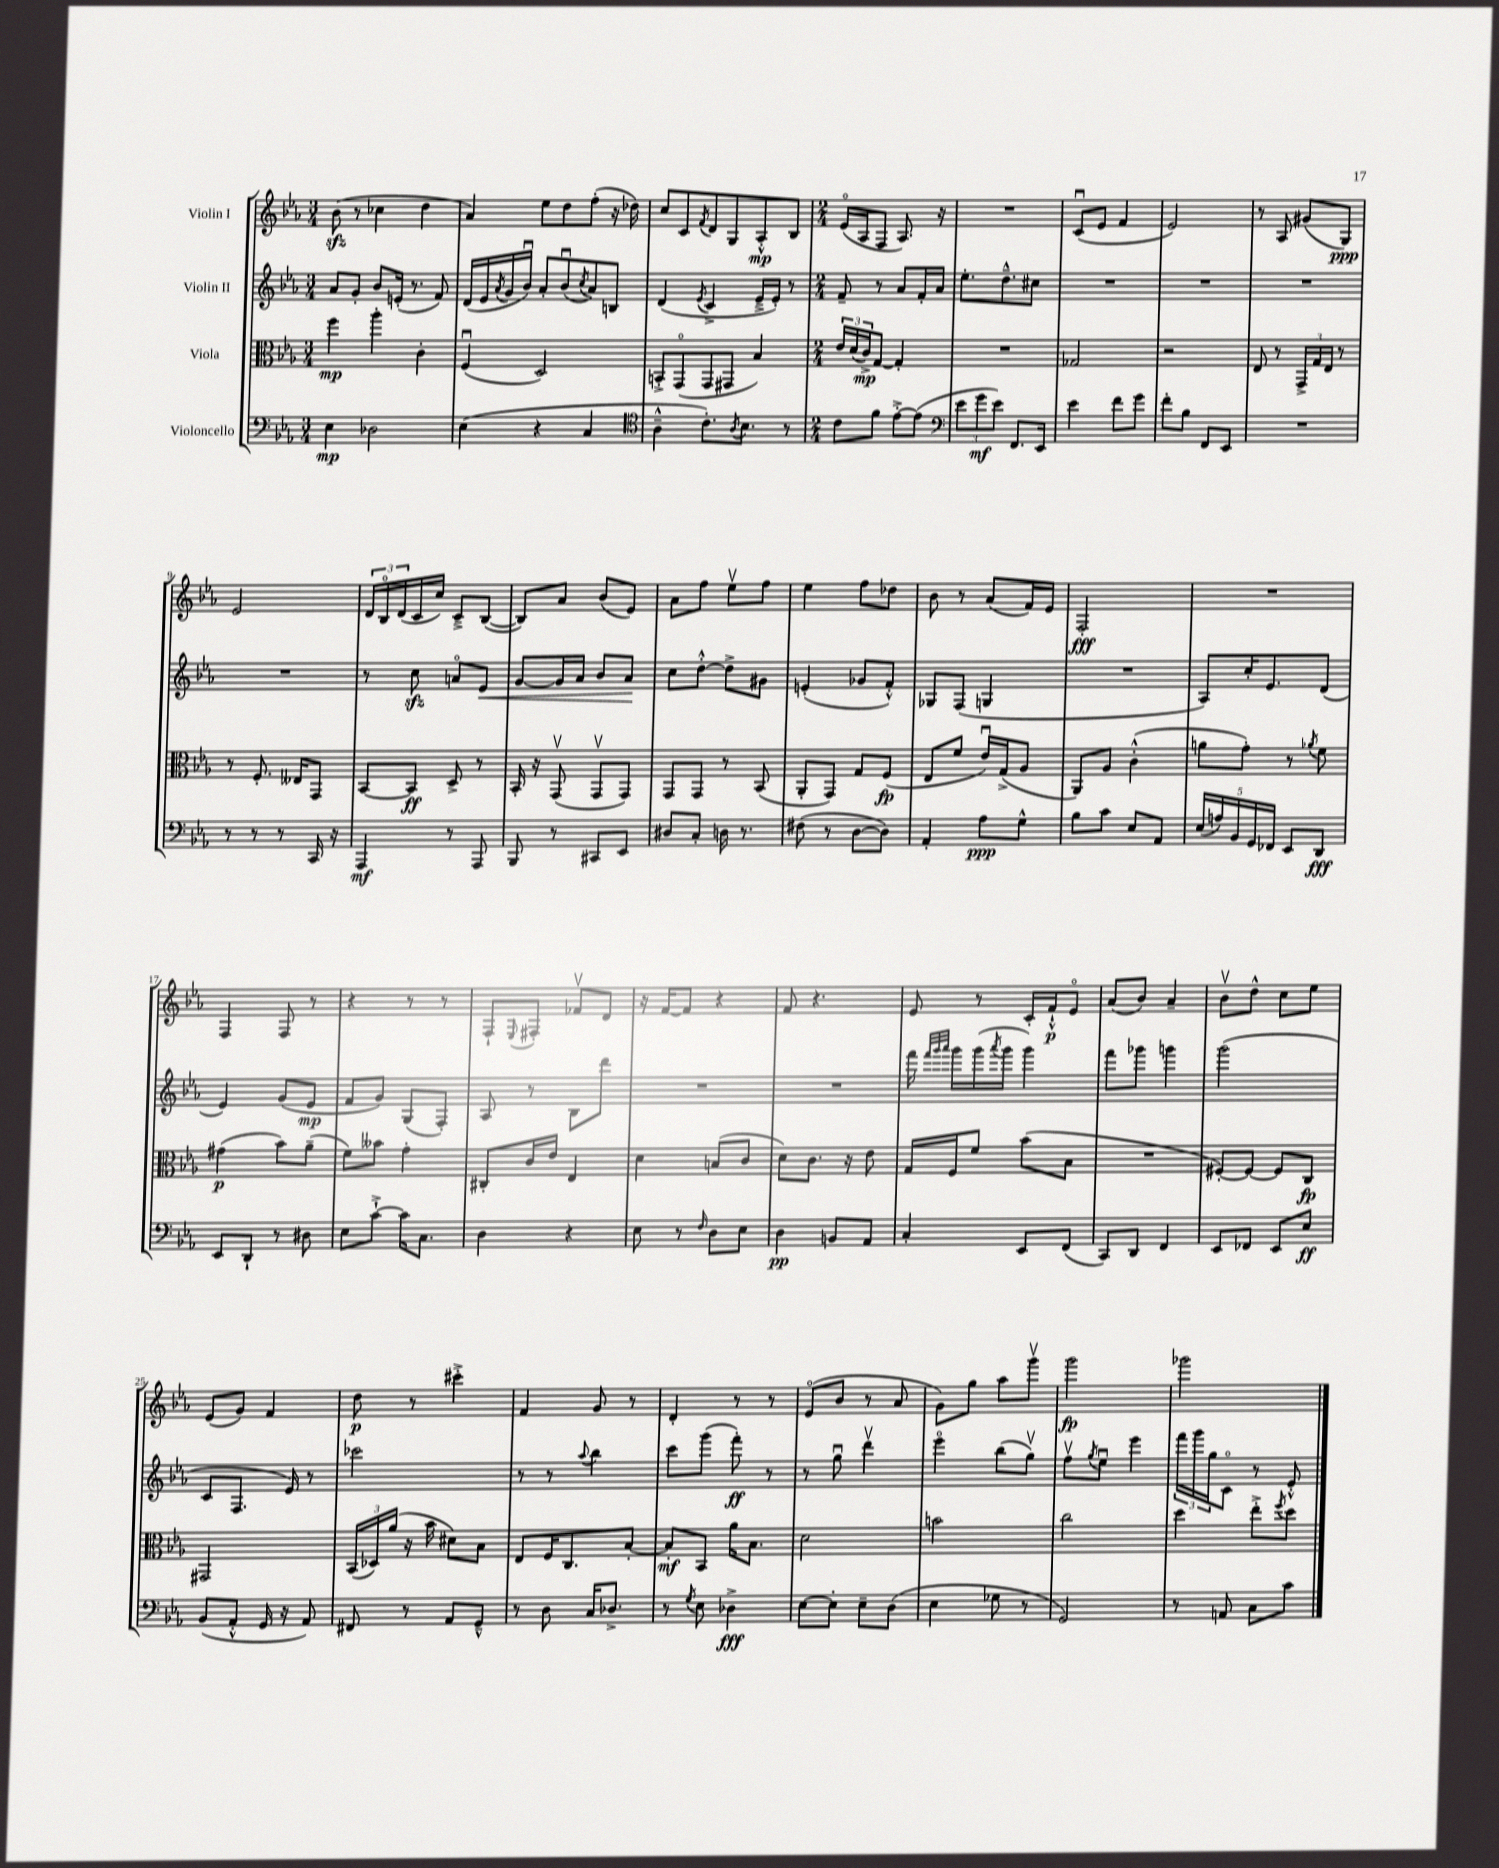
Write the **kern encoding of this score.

**kern	**kern	**kern	**kern
*staff4	*staff3	*staff2	*staff1
*clefF4	*clefC3	*clefG2	*clefG2
*k[b-e-a-]	*k[b-e-a-]	*k[b-e-a-]	*k[b-e-a-]
*M3/4	*M3/4	*M3/4	*M3/4
4E-\	4ff\	8a-/L	(8b-\
.	.	8g'/J	8r
2D-\	4aa-'\	8b-/L	4cc-\
.	.	(16e'/Jk	.
.	.	8.r	.
.	4c'\	.	4dd\
.	.	8f/)	.
=	=	=	=
(4E-\	(4Fu/	(16d/LL	4a-/)
.	.	16e-/	.
.	.	8qa-/	.
.	.	16g/	.
.	.	16b-u/JJ)	.
4r	2D/)	8a-'/L	8ee-\L
.	.	(8b-u/	8dd\
.	.	8qcc/	.
4C/	.	8a-/)	(8ff'\J
.	.	8B/J	16r
.	.	.	16dd-\)
=	=	=	=
*clefC4	*	*	*
4A-~^^\	8BB'^/L	(4d/	8cc/L
.	(8GGo/	.	8c/
.	.	8qe-/	8qf/
8.c'\L)	8GG/	4c^/	8d/
.	8GG#/J	.	8G/
8qA-/	.	.	.
8.B-\J	.	.	.
.	4B-/)	16e-~^/LL	8A-'^^/
.	.	16e-'/JJ)	.
8r	.	8r	8B-/J
=	=	=	=
*M2/4	*M2/4	*M2/4	*M2/4
8c\L	24e-/LL	8f~/	(16e-o/LL
.	(24d/	.	.
.	.	.	16A-/J
.	24c^/J)	.	.
8f\J	[8G/J	8r	8F/J
[8e-'^\L	4G'/]	8a-/L	8.A-/)
(8e-\]J	.	16f'/L	.
.	.	16a-/JJ	16r
=	=	=	=
*clefF4	*	*	*
12e-\L	2r	8.ee-'\L	2r
12g\	.	.	.
12e-\J)	.	.	.
.	.	8.dd~^^\	.
8.FF/L	.	.	.
.	.	8cc#\J	.
16EE-/Jk	.	.	.
=	=	=	=
4e-\	2G-/	2r	(8cu/L
.	.	.	8e-/J
8f\L	.	.	4f/
8g\J	.	.	.
=	=	=	=
8f'\L	2r	2r	2e-/)
8B-\J	.	.	.
8FF/L	.	.	.
8EE-/J	.	.	.
=	=	=	=
2r	8E-/	2r	8r
.	8r	.	8A-/
.	24GG^/LL	.	(8g#/L
.	24G/	.	.
.	24E-/JJ	.	.
.	8r	.	8G/J)
=	=	=	=
8r	8r	2r	2e-/
8r	8.F'/	.	.
8r	.	.	.
.	16E--/LK	.	.
16CC/	8GG/J	.	.
16r	.	.	.
=	=	=	=
4AAA-/	[8BB-/L	8r	24d/LL
.	.	.	24B-o/
.	.	.	(24d/
.	8BB-/]J	8cc\	16c/
.	.	.	16cc/JJ)
8r	8D^/	8ao/L	8c~^/L
8AAA-/	8r	8e-/J	([8B-/J
=	=	=	=
8BBB-/	16BB-'/	[8g/L	8B-/]L)
.	16r	.	.
8r	(8GGv/	16g/]L	8a-/J
.	.	16a-/JJ	.
8CC#/L	8GGv/L	8b-/L	(8b-/L
8EE-/J	8GG/J)	8a-/J	8e-/J)
=	=	=	=
8D#/L	8GG/L	8cc\L	8a-\L
8C'/J	8GG/J	[8dd'^^\J	8ff\J
16D\	8r	8dd^\]L	8ee-v\L
8.r	.	.	.
.	(8BB-/	8g#\J	8ff\J
=	=	=	=
(8F#\	8AA-'/L	(4e'/	4ee-\
8r	8GG/J)	.	.
[8D\L	8G/L	8g-/L	8ff\L
8D\]J)	(8F/J	8f'^^/J)	8dd-\J
=	=	=	=
4AA-'/	8E-/L	8G-/L	8b-\
.	8f/J	(8F/J	8r
8A-\L	16e-u/LL)	4G/	(8a-/L
.	(16G^/J	.	.
8G^^\J	8A-/J	.	16f/L)
.	.	.	16e-/JJ
=	=	=	=
8B-\L	8AA-/L)	2r	2F'/
8c\J	8A-/J	.	.
8E-/L	(4c'^^\	.	.
8AA-/J	.	.	.
=	=	=	=
(20E-/LL	8a\L	8A-/L)	2r
20A/)	.	.	.
20BB-/	.	.	.
.	8g'\J)	16cc'/K	.
20GG/	.	.	.
.	.	8.e-/	.
20FF-/JJ	.	.	.
8EE-/L	8r	.	.
.	8qa-/	.	.
8DD/J	8f\	(8d/J	.
=	=	=	=
8EE-/L	(4g#\	4e-/)	4F/
8DD`/J	.	.	.
8r	8b-\L)	(8g/L	8F/
8D#\	(8a-~\J	8e-/J	8r
=	=	=	=
8E-\L	8f\L)	8f/L	4r
[8c`^\J	8b--\J	8g/J)	.
16c\]LK	4g'\	(8G/L	8r
8.C\J	.	.	.
.	.	8F'/J)	8r
=	=	=	=
4D\	8C#'/L	8A-/	8F`/L
.	.	.	8qqE-/
.	16c/L	8r	8F#'/J
.	16e-/JJ	.	.
4r	4E-/	8B-\L	8f-v/L
.	.	8ddd\J	8d/J
=	=	=	=
8E-\	4d\	2r	16r
.	.	.	[16f/LK
8r	.	.	8f/]J
16qqF/	.	.	.
8D\L	(8B/L	.	4r
8E-\J	8c/J	.	.
=	=	=	=
4D\	8d\L)	2r	8f/
.	8.c\J	.	4.r
8BB/L	.	.	.
.	16r	.	.
8AA-/J	8e-\	.	.
=	=	=	=
4C'/	16G/LL	16fff\	8e-/
.	.	32qqfff/LLL	.
.	.	32qqggg/	.
.	.	32qqaaa-/JJJ	.
.	16F/J	16ggg\LL	.
.	8f/J	(16ggg\	8r
.	.	8qaaa-/	.
.	.	16ggg\JJ	.
8EE-/L	(8b-\L	4ggg\)	16c'/LL
.	.	.	16f`^^/J
(8FF/J	8B-\J	.	8e-o/J
=	=	=	=
8CC/L)	2r	8fff\L	(8a-/L
8DD/J	.	8ggg-\J	8b-/J)
4FF/	.	4ggg\	4a-~/
=	=	=	=
8EE-/L	[8F#'/L)	(2ggg\	8b-v\L
8FF-/J	8F#/_J	.	8dd^^\J
8EE-/L	8F#/]L	.	8cc\L
8E-/J	8C/J	.	8ee-\J
=	=	=	=
(8BB-/L	2GG#/	8c/L	(8e-/L
8AA-'^^/J	.	8.F/J	8g/J)
16GG/	.	.	4f/
16r	.	16e-/)	.
8AA-/)	.	8r	.
=	=	=	=
8FF#/	(24BB-/LL	2ccc-\	8dd\
.	24D-/)	.	.
.	(24a-/JJ	.	.
8r	16r	.	8r
.	16b-\	.	.
8AA-/L	8d#\L)	.	4ccc#'^\
8GG~^^/J	8B-\J	.	.
=	=	=	=
8r	8E-/L	8r	4f/
8D\	16F/K	8r	.
.	8.C/	.	.
.	.	8qqaa-/	.
16C/LK	.	4bb-\	8g/
8.D-^/J	.	.	.
.	[8B-'/J	.	8r
=	=	=	=
8r	8B-'/]L	8ccc\L	4d'/
8qG/	.	.	.
8E-\	8BB-/J	(8ggg\J	.
4D-^\	16a-\LK	8fff'\)	8r
.	8.B-\J	.	.
.	.	8r	8r
=	=	=	=
[8E-\L	2d\	8r	(8e-o/L
8E-'\]J	.	8ggu\	8b-/J
8E-~\L	.	4dddv\	8r
(8D\J	.	.	8a-/
=	=	=	=
4E-\	2b\	4eee-o\	8g\L)
.	.	.	8gg\J
8G-\	.	(8bb-\L	8aa-\L
8r	.	8ggv\J)	8gggv\J
=	=	=	=
2GG/)	2cc\	8ffv\L	2ggg\
.	.	8qgg/	.
.	.	8ee-u\J	.
.	.	4eee-\	.
=	=	=	=
8r	4dd\	24fff\LL	2ggg-\
.	.	24ggg\	.
.	.	24gg\J	.
8AA/	.	8co\J	.
8C\L	8ee-'^\L	8r	.
.	8qff/	.	.
8c\J	8dd\J	8e-'^^/	.
==	==	==	==
*-	*-	*-	*-
